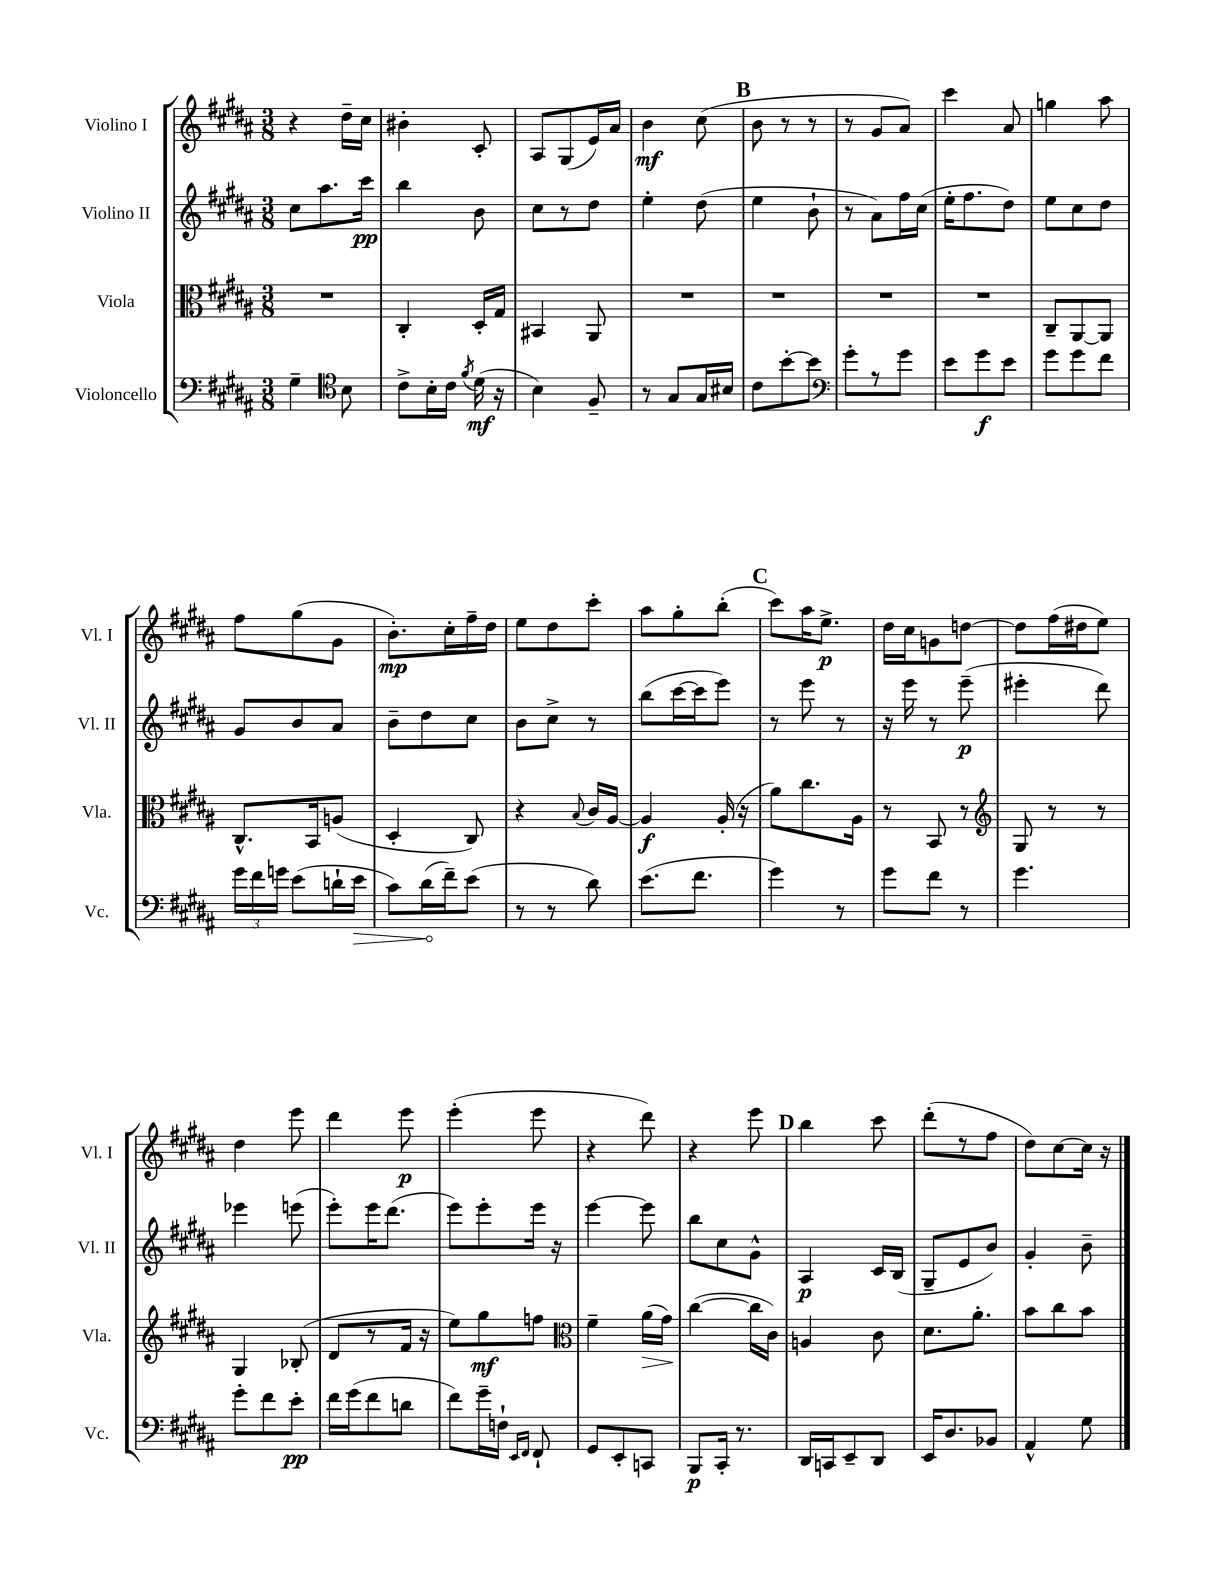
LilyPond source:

<<
\new StaffGroup <<
\new Staff = "s0" \with { instrumentName = "Violino I" shortInstrumentName = "Vl. I" } {
    \clef treble \key b \major \numericTimeSignature \time 3/8
    \autoBeamOff r4 dis''16[-- cis''16] |
    bis'4-. cis'8-. |
    ais8[ gis8( e'16) ais'16] |
    b'4\mf cis''8( |
    \mark \markup { \bold "B" } b'8 r8 r8 |
    r8 gis'8[ ais'8]) |
    cis'''4 ais'8 |
    g''4 ais''8 |
    fis''8[ gis''8( gis'8] |
    b'8.[-.\mp) cis''16-. fis''16-- dis''16] |
    e''8[ dis''8 cis'''8]-. |
    ais''8[ gis''8-. b''8]-.( |
    \mark \markup { \bold "C" } cis'''8[) ais''16 e''8.]->\p |
    dis''16[ cis''16 g'8 d''8]~ |
    d''8[ fis''16( dis''16 e''8]) |
    dis''4 e'''8 |
    dis'''4 e'''8\p |
    e'''4-.( e'''8 |
    r4 dis'''8) |
    r4 e'''8 |
    \mark \markup { \bold "D" } b''4 cis'''8 |
    dis'''8[-.( r8 fis''8] |
    dis''8[) cis''8~ cis''16] r16 \bar "|." |
}
\new Staff = "s1" \with { instrumentName = "Violino II" shortInstrumentName = "Vl. II" } {
    \clef treble \key b \major \numericTimeSignature \time 3/8
    \autoBeamOff cis''8[ ais''8. cis'''16]\pp |
    b''4 b'8 |
    cis''8[ r8 dis''8] |
    e''4-. dis''8( |
    \mark \markup { \bold "B" } e''4 b'8-! |
    r8 ais'8[) fis''16 cis''16]( |
    e''16[-. fis''8. dis''8]) |
    e''8[ cis''8 dis''8] |
    gis'8[ b'8 ais'8] |
    b'8[-- dis''8 cis''8] |
    b'8[ cis''8]-> r8 |
    b''8[( cis'''16~ cis'''16 e'''8]) |
    \mark \markup { \bold "C" } r8 e'''8 r8 |
    r16 e'''16 r8 e'''8--\p( |
    eis'''4-. dis'''8) |
    ees'''4 e'''8( |
    e'''8[-.) e'''16 dis'''8.]( |
    e'''8[) e'''8-. e'''16] r16 |
    e'''4~ e'''8 |
    b''8[ cis''8 gis'8]-^ |
    \mark \markup { \bold "D" } ais4\p cis'16[ b16]( |
    gis8[-- e'8 b'8]) |
    gis'4-. b'8-- \bar "|." |
}
\new Staff = "s2" \with { instrumentName = "Viola" shortInstrumentName = "Vla." } {
    \clef alto \key b \major \numericTimeSignature \time 3/8
    \autoBeamOff R4. |
    cis4-. dis16[-. gis16] |
    bis,4 ais,8 |
    R4. |
    \mark \markup { \bold "B" } R4. |
    R4. |
    R4. |
    cis8[-- ais,8~ ais,8] |
    cis8.[-^ b,16 a8]( |
    dis4-. cis8) |
    r4 \appoggiatura { b8 } cis'16[ ais16]~ |
    ais4\f ais16-.( r16 |
    \mark \markup { \bold "C" } ais'8[) cis''8. ais16] |
    r8 b,8 r8 |
    \clef treble gis8 r8 r8 |
    gis4 bes8-.( |
    dis'8[ r8 fis'16] r16 |
    e''8[) gis''8\mf f''8] |
    \clef alto fis'4-- ais'16[\>( gis'16]) |
    cis''4~\!( cis''16[ cis'16]) |
    \mark \markup { \bold "D" } a4 cis'8 |
    dis'8.[ ais'8.]-. |
    b'8[ cis''8 b'8] \bar "|." |
}
\new Staff = "s3" \with { instrumentName = "Violoncello" shortInstrumentName = "Vc." } {
    \clef bass \key b \major \numericTimeSignature \time 3/8
    \autoBeamOff gis4-- \clef tenor b8 |
    cis'8[-> b16-. cis'16] \acciaccatura { fis'8 } dis'16\mf( r16 |
    b4) fis8-- |
    r8 gis8[ gis16 bis16] |
    \mark \markup { \bold "B" } cis'8[ b'8~-. b'8] |
    \clef bass gis'8[-. r8 gis'8] |
    e'8[ gis'8\f e'8] |
    gis'8[ gis'8 fis'8] |
    \tuplet 3/2 { gis'16[ fis'16 g'16] } e'8[( d'16-! \once \override Hairpin.circled-tip = ##t e'16]\> |
    cis'8[) dis'16\!( fis'16--) e'8]( |
    r8 r8 dis'8) |
    e'8.[( fis'8.] |
    \mark \markup { \bold "C" } gis'4) r8 |
    gis'8[ fis'8] r8 |
    gis'4. |
    gis'8[-. fis'8 e'8]-.\pp |
    fis'16[ gis'16( fis'8 d'8] |
    fis'8[) gis'16-- f16]-! \grace { e,16[ fis,16] } fis,8-! |
    gis,8[ e,8-. c,8] |
    b,,8[\p cis,16]-. r8. |
    \mark \markup { \bold "D" } dis,16[ c,16 e,8-- dis,8] |
    e,16[ dis8. bes,8] |
    ais,4-^ gis8 \bar "|." |
}
>>
>>
\layout { \context { \Score \remove "Bar_number_engraver" } }
